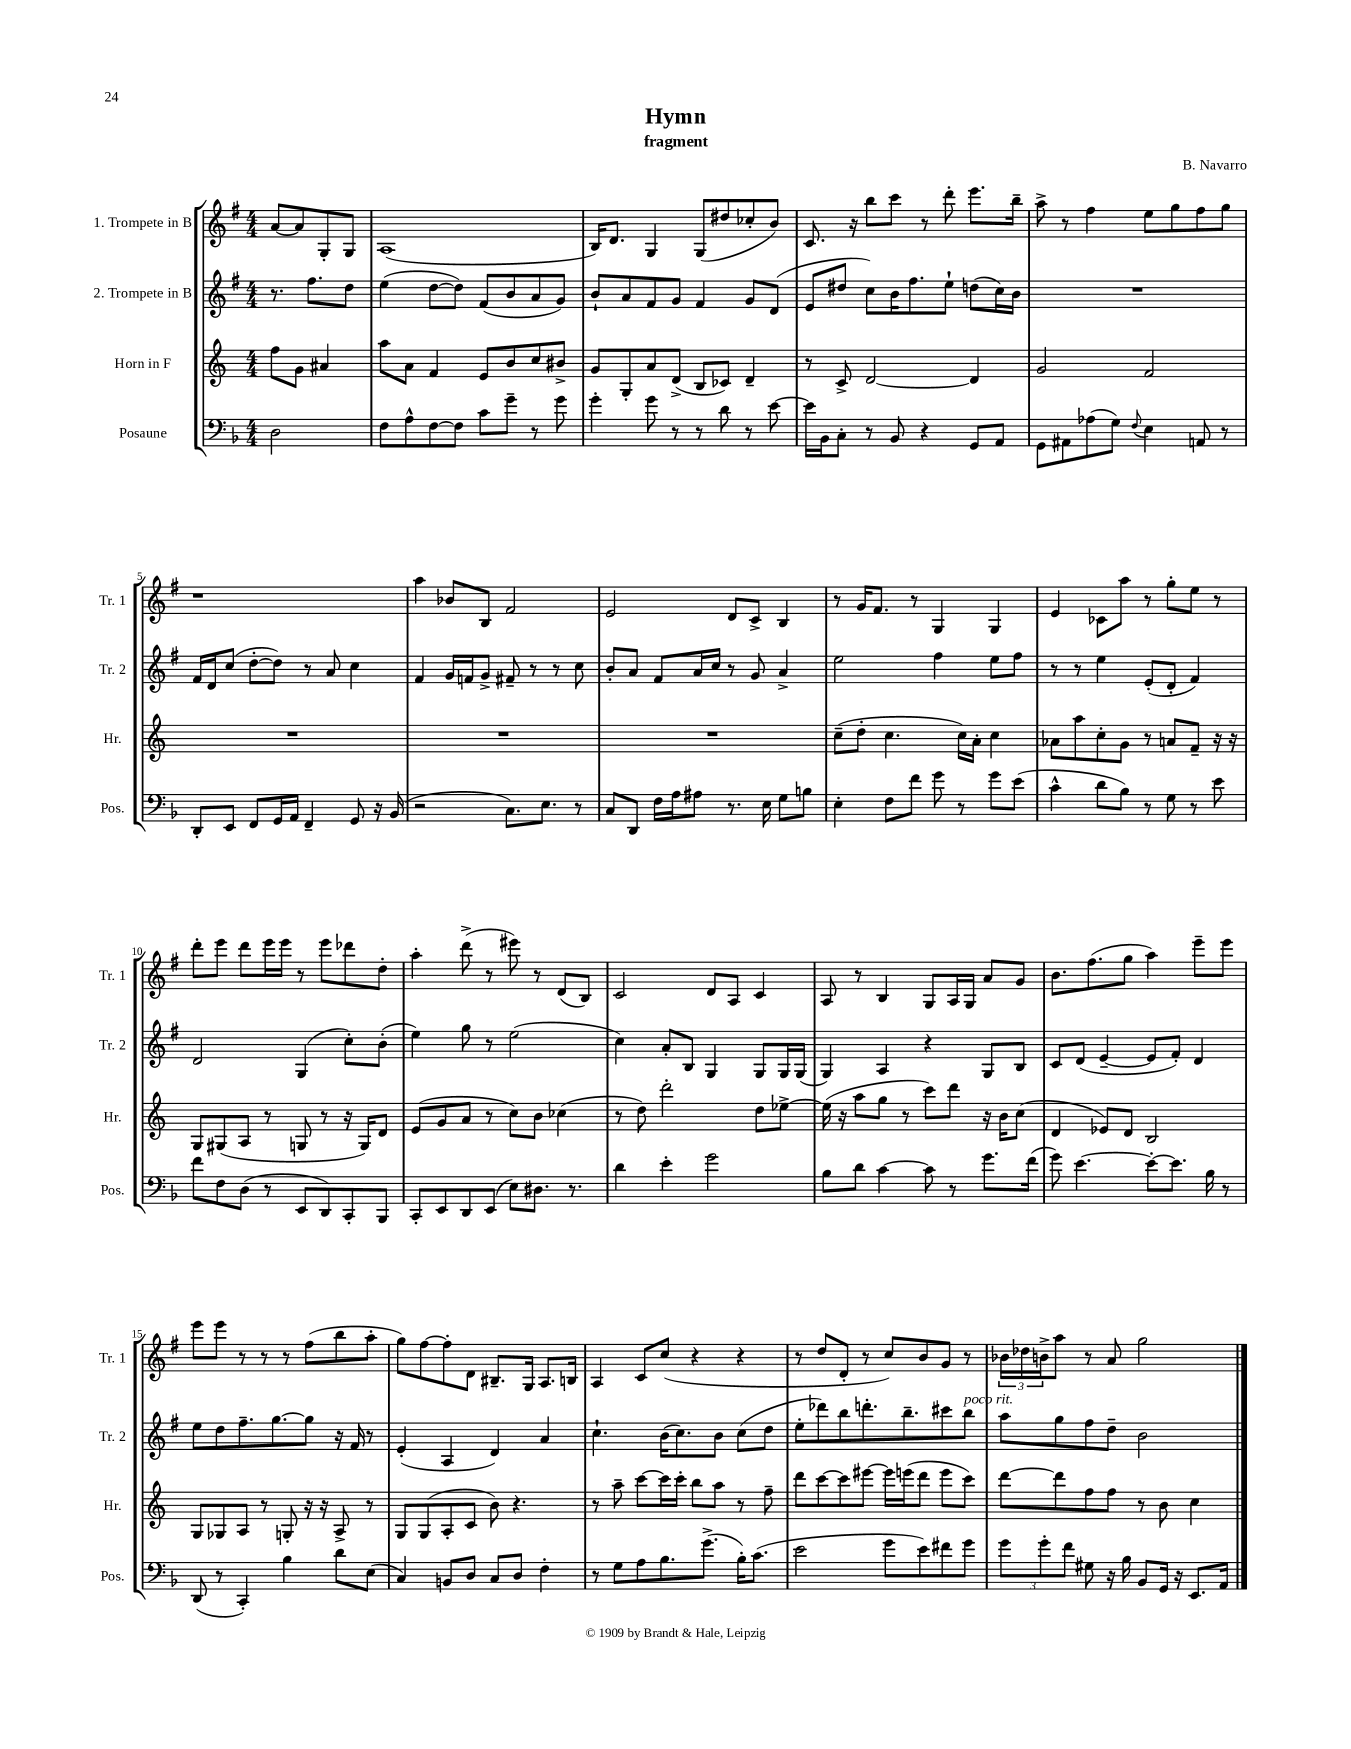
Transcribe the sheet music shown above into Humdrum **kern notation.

**kern	**kern	**kern	**kern
*staff4	*staff3	*staff2	*staff1
*clefF4	*clefG2	*clefG2	*clefG2
*k[b-]	*k[]	*k[f#]	*k[f#]
*M4/4	*M4/4	*M4/4	*M4/4
2D	8ff	8.r	[8a
.	8g	.	8a]
.	.	8.ff#	.
.	4a#	.	8G'
.	.	8dd	8G
=	=	=	=
8F	8aa	(4ee	(1A
8A^^	8a	.	.
[8F	4f	[8dd	.
8F]	.	8dd])	.
8c	8e	(8f#	.
8g~	8b	8b	.
8r	8cc	8a	.
8g	8b#^	8g)	.
=	=	=	=
4g'	8g	8b`	16B)
.	.	.	8.d
.	8G'	8a	.
8g	8a	8f#	4G
8r	(8d^	8g	.
8r	8B	4f#	(8G
8d	8c-)	.	8dd#
8r	4d~	8g	8cc-'
[8e	.	(8d	8b)
=	=	=	=
16e]	8r	8e	8.c
16BB-	.	.	.
8C'	8c^	8dd#	.
.	.	.	16r
8r	[2d	8cc)	8bb
8BB-	.	16b	8ccc
.	.	8.ff#	.
4r	.	.	8r
.	.	8ee`	8ddd'
8GG	4d]	(8dd	8.eee
8AA	.	16cc)	.
.	.	16b	16bb~
=	=	=	=
8GG	2g	1r	8aa^
8AA#	.	.	8r
(8A-	.	.	4ff#
8G)	.	.	.
8qqF	.	.	.
4E	2f	.	8ee
.	.	.	8gg
8AA	.	.	8ff#
8r	.	.	8gg
=	=	=	=
8DD'	1r	16f#	1r
.	.	16d	.
8EE	.	(8cc	.
8FF	.	[8dd'	.
16GG	.	8dd])	.
16AA	.	.	.
4FF~	.	8r	.
.	.	8a	.
8GG	.	4cc	.
16r	.	.	.
(16BB-	.	.	.
=	=	=	=
2r	1r	4f#	4aa
.	.	16g	8b-
.	.	16f	.
.	.	8g^	8B
8.C)	.	8f#~	2f#
.	.	8r	.
8.E	.	.	.
.	.	8r	.
8r	.	8cc	.
=	=	=	=
8C	1r	8b'	2e
8DD	.	8a	.
16F	.	8f#	.
16A	.	.	.
8A#	.	16a	.
.	.	16cc	.
8.r	.	8r	8d
.	.	8g	8c^
16E	.	.	.
8G	.	4a^	4B
8B	.	.	.
=	=	=	=
4E'	(8cc~	2ee	8r
.	8dd'	.	16g
.	.	.	8.f#
8F	4.cc	.	.
8f	.	.	8r
8g	.	4ff#	4G
8r	16cc)	.	.
.	16a'	.	.
8g	4cc	8ee	4G
(8e	.	8ff#	.
=	=	=	=
4c^^	8a-	8r	4e
.	8aa	8r	.
8d	8cc'	4ee	8c-
8B-)	8g	.	8aa
8r	8r	(8e'	8r
8G	8a	8d'	8gg'
8r	8f~	4f#)	8ee
8e	16r	.	8r
.	16r	.	.
=	=	=	=
8f	8G	2d	8ddd'
8F	(8G#	.	8eee
(8D	8A	.	8ddd
8r	8r	.	16eee
.	.	.	16eee
8EE	8G	(4G	8r
8DD)	8r	.	8eee
8CC'	16r	8cc')	8ddd-
.	16G)	.	.
8BBB-	8d	(8b'	8dd'
=	=	=	=
8CC'	(8e	4ee)	4aa'
8EE	8g	.	.
8DD	8a	8gg	(8ddd^
(8EE	8r	8r	8r
8E)	8cc)	(2ee	8eee#)
8.D#	8b	.	8r
.	(4cc-	.	(8d
8.r	.	.	.
.	.	.	8B)
=	=	=	=
4d	8r	4cc)	2c
.	8dd)	.	.
4e'	2ddd'	8a'	.
.	.	8B	.
2g	.	4G	8d
.	.	.	8A
.	8dd	8G	4c
.	[8ee-^	16G	.
.	.	(16G	.
=	=	=	=
8B-	(16ee-]	4G)	8A
.	16r	.	.
8d	8aa	.	8r
[4c	8gg	4A	4B
.	8r	.	.
8c]	8ccc)	4r	8G
8r	8ddd	.	16A
.	.	.	16G
8.g	16r	8G	8a
.	16b	.	.
.	(8cc	8B	8g
(16f	.	.	.
=	=	=	=
8g)	4d	8c	8.b
[4.e	.	(8d	.
.	.	.	(8.ff#
.	8e-)	[4e~	.
.	8d	.	8gg
8e'_	2B	8e]	4aa)
8.e]	.	8f#')	.
.	.	4d	8eee~
16B-	.	.	.
8r	.	.	8eee
=	=	=	=
(8DD	8G	8ee	8eee
8r	8G-	8dd	8eee
4CC')	8A	8.ff#~	8r
.	8r	.	8r
.	.	[8.gg	.
4B-	8G'	.	8r
.	16r	8gg]	(8ff#
.	16r	.	.
8d	8A^	16r	8bb
.	.	16f#	.
(8E	8r	8r	8aa'
=	=	=	=
4C)	8G	(4e'	8gg)
.	(8G	.	[8ff#
8BB	8A'	4A	8ff#']
8D	8c	.	8d
8C	8b)	4d)	8.B#~
8D	4.r	.	.
.	.	.	16G
4F'	.	4a	8.A
.	.	.	16B
=	=	=	=
8r	8r	4.cc`	4A
8G	8aa~	.	.
8A	[8ccc	.	8c
8.B-	16ccc]	(16b	(8cc
.	16ccc'	8.cc)	.
.	8bb	.	4r
(8.g^	.	.	.
.	8aa	8b	.
16B-')	8r	(8cc	4r
(8.c	.	.	.
.	8ff~	8dd	.
=	=	=	=
2e	8ddd	8ee'	8r
.	[8ccc	8ddd-)	8dd
.	8ccc]	8bb	8d'
.	[8eee#	8.ddd'	8r
8g	16eee#]	.	8cc)
.	(16eee	8.bb~	.
8e)	8ddd	.	8b
8f#	8eee	8ccc#	8g
8g	8ccc)	8bb	8r
=	=	=	=
12g	[8ddd	8aa	24b-
.	.	.	24dd-
12g'	.	.	24b^
.	8ddd]	8gg	8aa
12f	.	.	.
8G#	8ff	8ff#	8r
16r	8ff	8dd~	8a
16B-	.	.	.
8BB-	8r	2b	2gg
16GG	8b	.	.
16r	.	.	.
8.EE	4cc	.	.
16AA	.	.	.
==	==	==	==
*-	*-	*-	*-
